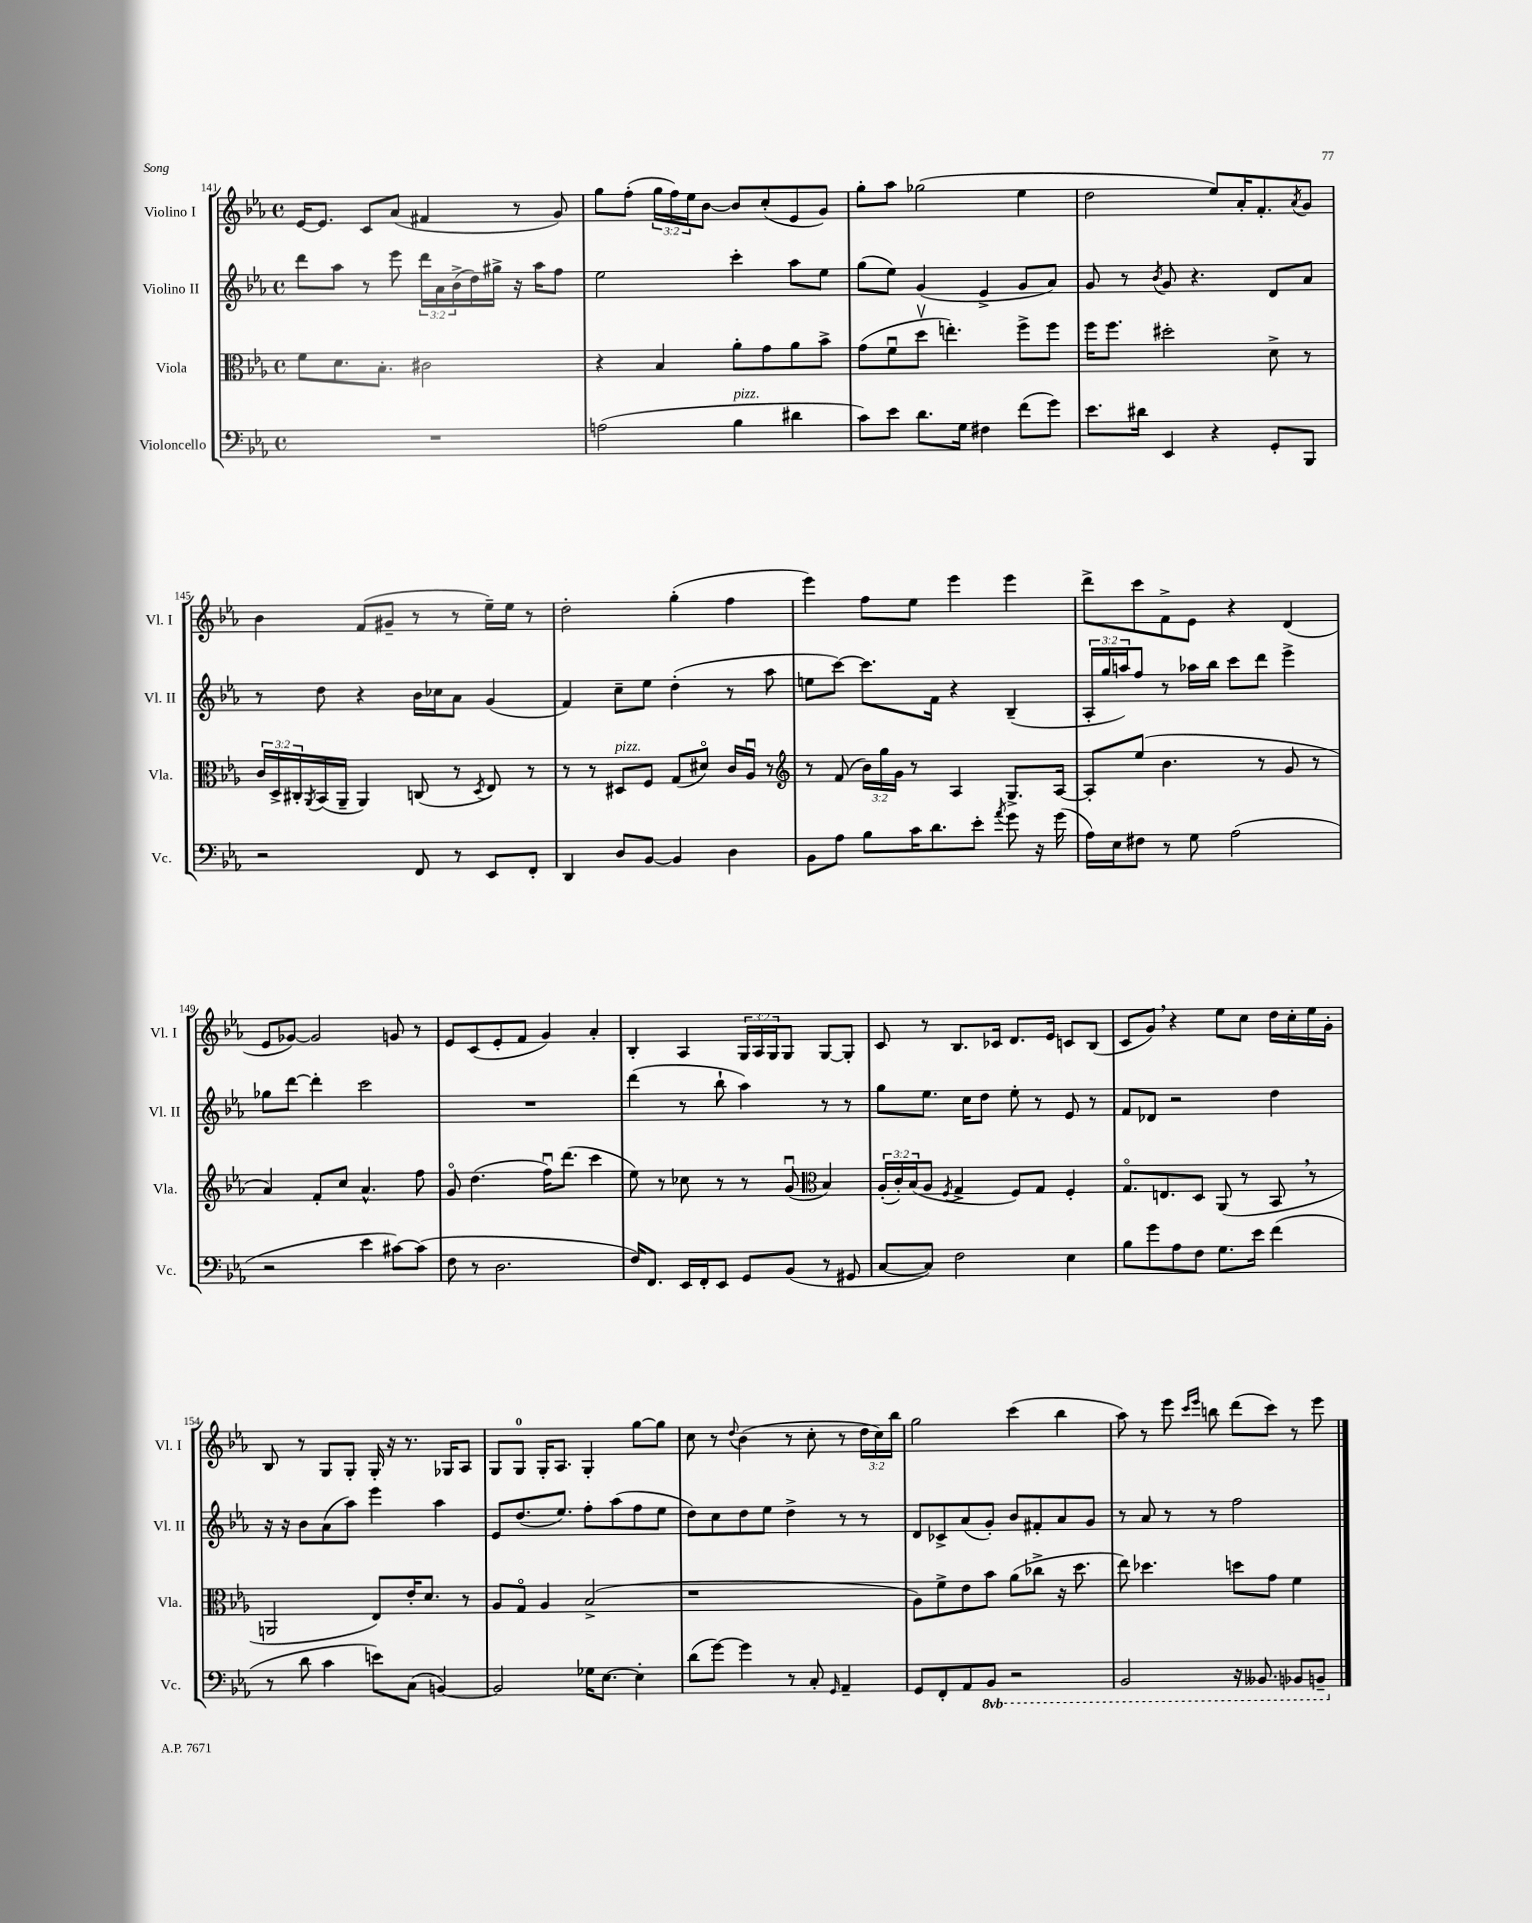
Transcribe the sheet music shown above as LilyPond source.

<<
\new StaffGroup <<
\new Staff = "s0" \with { instrumentName = "Violino I" shortInstrumentName = "Vl. I" } {
    \clef treble \key ees \major \defaultTimeSignature \time 4/4 \override Staff.TupletNumber.text = #tuplet-number::calc-fraction-text
    ees'16~ ees'8. c'8 aes'8( fis'4 r8 g'8) |
    g''8 f''8-.( \tuplet 3/2 { g''16 f''16) ees''16 } bes'8~ bes'8 c''8-.( ees'8 g'8) |
    g''8-. aes''8 ges''2( ees''4 |
    d''2 ees''8) aes'16-. f'8.-. \acciaccatura { aes'8 } g'8 |
    bes'4 f'8( gis'8-- r8 r8 ees''16--) ees''16 r8 |
    d''2-. g''4-.( f''4 |
    ees'''4) f''8 ees''8 ees'''4 ees'''4 |
    d'''8-> c'''8 f'8-> ees'8 r4 d'4( |
    ees'8 ges'8~) ges'2 g'8 r8 |
    ees'8 c'8( ees'8-. f'8 g'4) aes'4-. |
    bes4-. aes4 \tuplet 3/2 { g16 aes16 g16 } g8 g8~ g8-. |
    c'8 r8 bes8. ces'16 d'8. ees'16 c'8 bes8( |
    c'8 g'8) \breathe r4 ees''8 c''8 d''16 c''16-. ees''16 g'16-. |
    bes8 r8 g8 g8-. g16-. r16 r8. ges16 aes8 |
    g8 g8-0 g16-. aes8. g4-. g''8~ g''8 |
    c''8 r8 \appoggiatura { d''8 } bes'4( r8 c''8-. r8 \tuplet 3/2 { d''16 c''16) bes''16 } |
    g''2 c'''4( bes''4 |
    aes''8) r8 ees'''8 \grace { c'''16 ees'''16 } b''8 d'''8( c'''8) r8 ees'''8 \bar "|." |
}
\new Staff = "s1" \with { instrumentName = "Violino II" shortInstrumentName = "Vl. II" } {
    \clef treble \key ees \major \defaultTimeSignature \time 4/4 \override Staff.TupletNumber.text = #tuplet-number::calc-fraction-text
    d'''8 aes''8 r8 ees'''8 \tuplet 3/2 { d'''16 aes'16 bes'16->( } d''16) gis''16-> r16 aes''16 f''8 |
    ees''2 c'''4-. aes''8 ees''8 |
    g''8( ees''8) g'4( ees'4-> g'8 aes'8) |
    g'8 r8 \acciaccatura { bes'8 } g'8 r4. d'8 aes'8 |
    r8 d''8 r4 bes'16 ces''16 aes'8 g'4( |
    f'4) c''8-- ees''8 d''4-.( r8 aes''8 |
    e''8 c'''8~) c'''8. f'16 r4 bes4--( |
    \tuplet 3/2 { aes16-. g''16 a''16) } f''8 r8 aes''16 bes''16 c'''8 d'''8 ees'''4-> |
    ges''8 d'''8~ d'''4-. c'''2 |
    R1 |
    d'''4( r8 bes''8-! aes''4) r8 r8 |
    g''8 ees''8. c''16 d''8 ees''8-. r8 ees'8 r8 |
    f'8 des'8 r2 d''4 |
    r16 r16 bes'8 aes'8( aes''8) ees'''4 aes''4 |
    ees'8 d''8.( ees''8.) f''8-. aes''8( f''8 ees''8 |
    d''8) c''8 d''8 ees''8 d''4-> r8 r8 |
    d'8 ces'8-> aes'8( g'8-.) bes'8 fis'8-. aes'8 g'8 |
    r8 aes'8 r8 r8 f''2 \bar "|." |
}
\new Staff = "s2" \with { instrumentName = "Viola" shortInstrumentName = "Vla." } {
    \clef alto \key ees \major \defaultTimeSignature \time 4/4 \override Staff.TupletNumber.text = #tuplet-number::calc-fraction-text
    f'8 d'8. bes8.-. cis'2 |
    r4 bes4 aes'8-. g'8 aes'8 bes'8-> |
    g'8( f'8\downbow d''8\upbow e''4.-.) f''8-> f''8 |
    f''16 f''8. dis''2-. d'8-> r8 |
    \tuplet 3/2 { c'16 d16-> cis16-. } \acciaccatura { aes,8 } bes,16( aes,16-- aes,4) c8( r8 \acciaccatura { d8 } ees8) r8 |
    r8 r8 dis8^\markup { \italic "pizz." } f8 g8( dis'8\flageolet) c'16 aes16\downbow r8 |
    \clef treble r8 f'8( \tuplet 3/2 { bes'16) g''16 g'16 } r8 aes4 g8.-> aes16~ |
    aes8-. ees''8( bes'4. r8 g'8 r8 |
    aes'4) f'8-. c''8 aes'4.-^ f''8 |
    g'8\flageolet d''4.( f''16\downbow) d'''8.( c'''4 |
    ees''8) r8 ces''8 r8 r8 g'8\downbow( \clef alto bes4) |
    \tuplet 3/2 { aes16-.( c'16-.) bes16( } aes8 \acciaccatura { f8 } g4-> f8) g8 f4-. |
    g8.\flageolet e8. d8 aes,8( r8 bes,8 \breathe r8 |
    a,2 ees8) ees'16-. d'8. r8 |
    aes8 g8\flageolet aes4 bes2->( |
    r1 |
    aes8) f'8-> ees'8 bes'8 aes'8( ces''8-> r16 d''8. |
    ees''8) des''4. d''8 g'8 f'4 \bar "|." |
}
\new Staff = "s3" \with { instrumentName = "Violoncello" shortInstrumentName = "Vc." } {
    \clef bass \key ees \major \defaultTimeSignature \time 4/4 \set Staff.ottavationMarkups = #ottavation-simple-ordinals
    R1 |
    a2( bes4^\markup { \italic "pizz." } dis'4 |
    c'8) ees'8 d'8. g16 fis4 f'8( g'8) |
    ees'8. dis'16 ees,4 r4 g,8-. bes,,8 |
    r2 f,8 r8 ees,8 f,8-. |
    d,4 d8 bes,8~ bes,4 d4 |
    bes,8 aes8 bes8 c'16 d'8. ees'8-. \acciaccatura { aes'8 } g'8 r16 g'16( |
    aes16) ees16 fis8 r8 g8 aes2( |
    r2 ees'4 cis'8~) cis'8( |
    f8 r8 d2. |
    f16) f,8. ees,16 f,16-. ees,8 g,8 bes,8( r8 gis,8 |
    c8~ c8) f2 ees4 |
    bes8 g'8 aes8 f8 g8. ees'16 f'4( |
    r8 d'8 c'4 e'8) c8( b,4~) |
    b,2 ges16 ees8.~ ees4-. |
    d'8( g'8~) g'4 r8 c8-. \grace { g,16 } aes,4-- |
    g,8 f,8-. aes,8 \ottava #-1 bes,,8 r2 |
    bes,,2 r16 beses,,8. bes,,8 b,,8-- \ottava #0 \bar "|." |
}
>>
>>
\layout { \context { \Score currentBarNumber = #141 } }
